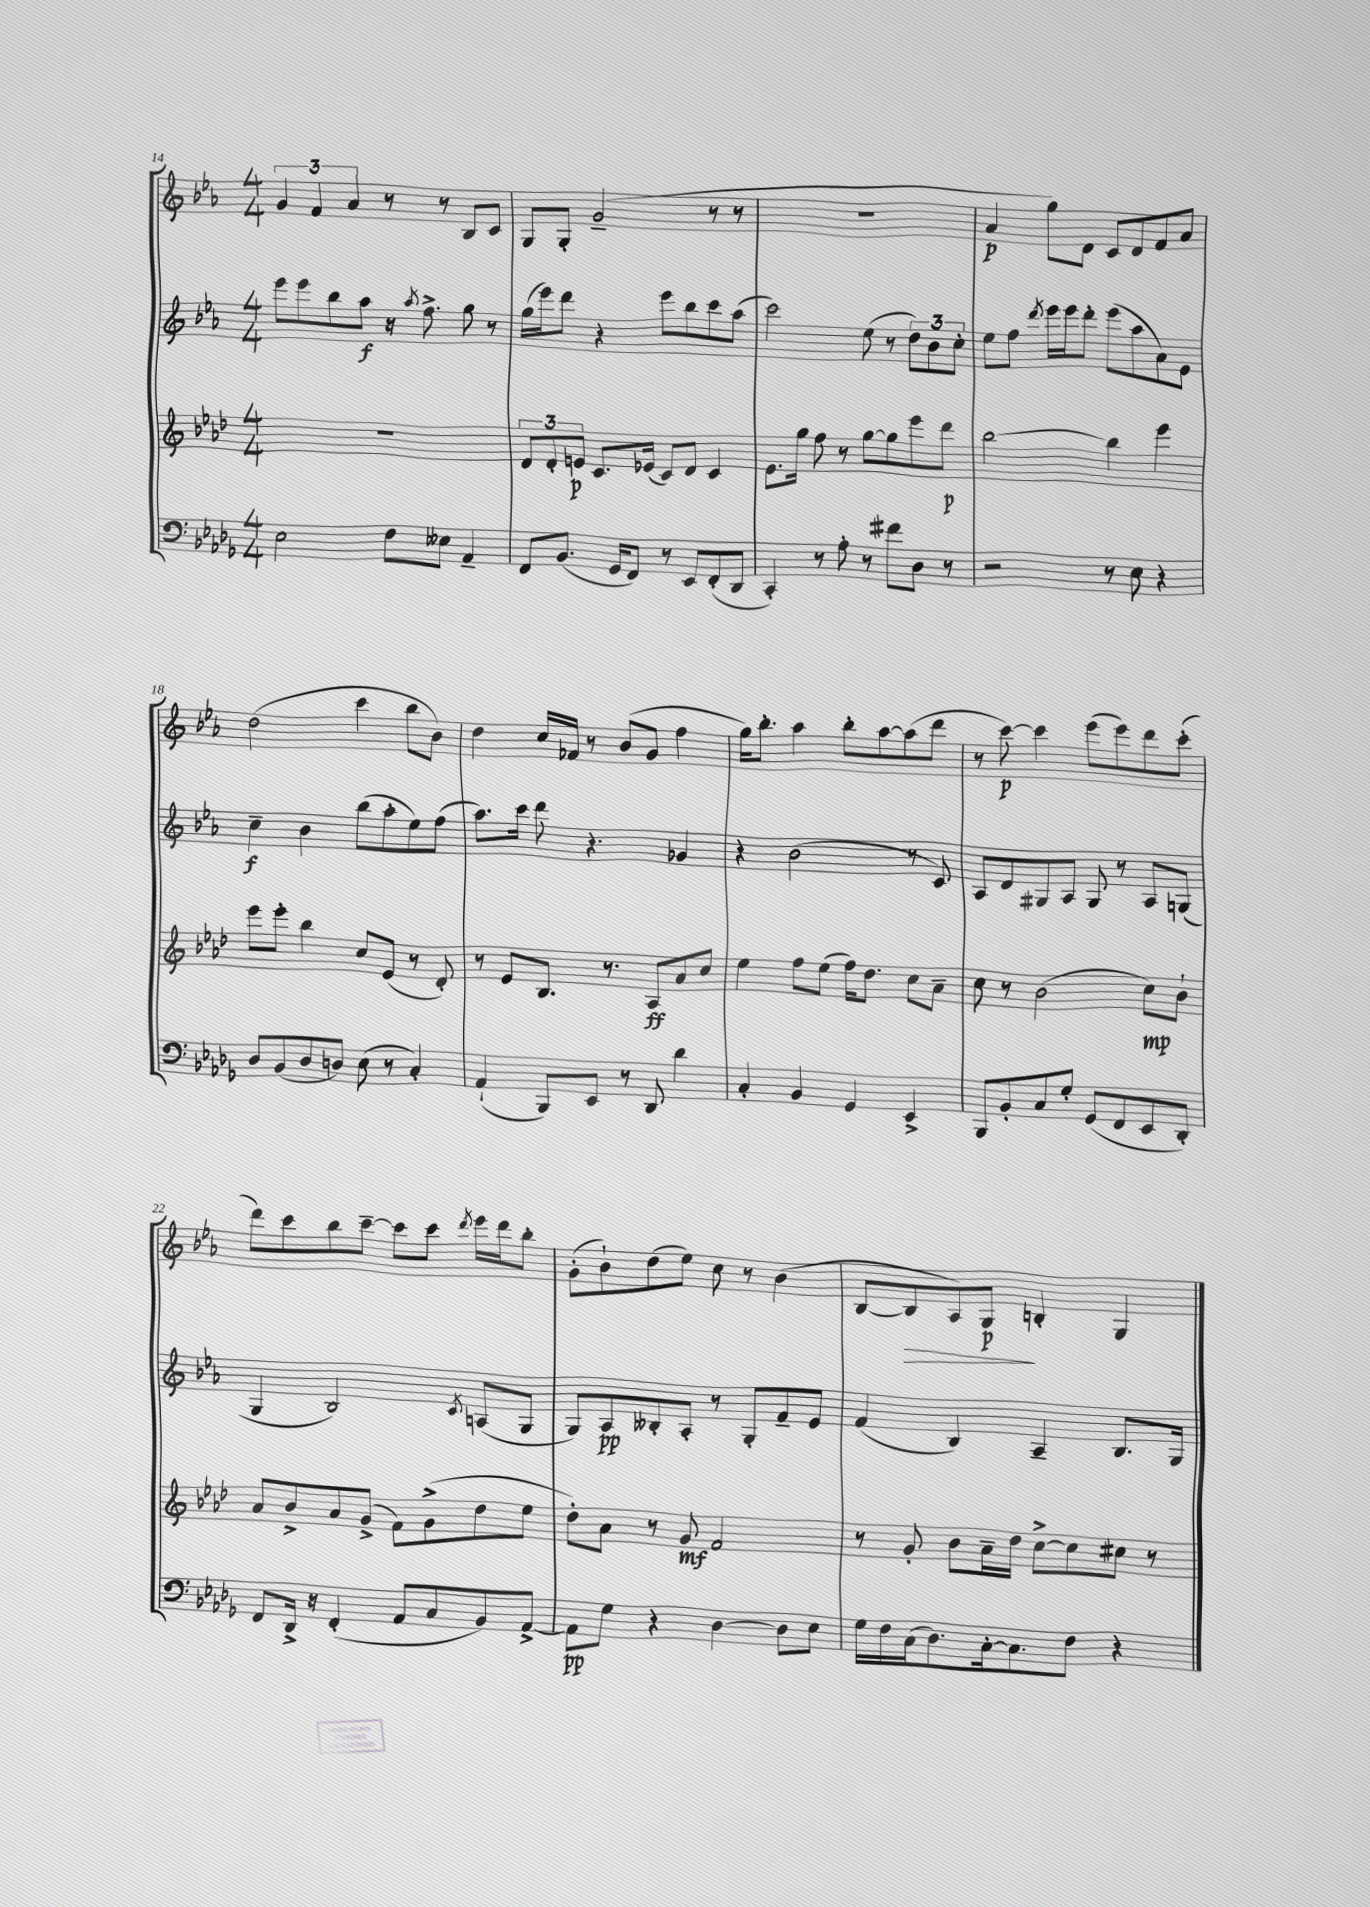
<<
\new StaffGroup <<
\new Staff = "s0" {
    \clef treble \key ees \major \numericTimeSignature \time 4/4
    \tuplet 3/2 { g'4 f'4 aes'4 } r8 r8 bes8 c'8 |
    g8 g8-. g'2--( r8 r8 |
    R1 |
    aes'4\p g''8) d'8 c'8 d'8 f'8 aes'8 |
    d''2( c'''4 bes''8 bes'8) |
    d''4 c''16 fes'16 r8 bes'8( g'8 f''4 |
    g''16) bes''8.-. aes''4 bes''8-. aes''8~ aes''8( d'''8 |
    r8 c'''8~\p) c'''4 ees'''8( ees'''8) d'''8 c'''8-.( |
    d'''8) c'''8 bes''8 c'''8~-- c'''8 c'''8 \acciaccatura { d'''8 } ees'''16 d'''16 bes''8-. |
    g'8-.( bes'8-!) d''8( ees''8) c''8 r8 bes'4( |
    bes8~ bes8\> aes8) g8\p\! b4-. g4 \bar "|." |
}
\new Staff = "s1" {
    \clef treble \key ees \major \numericTimeSignature \time 4/4
    ees'''8 ees'''8 bes''8 aes''8\f r16 \acciaccatura { aes''8 } f''8.-> g''8 r8 |
    g''16( ees'''16) d'''8 r4 ees'''8 bes''8 c'''8 aes''8( |
    c'''2) ees''8( r8 \tuplet 3/2 { d''8) bes'8 c''8-. } |
    ees''8 f''8 \acciaccatura { d'''8 } ees'''16 ees'''16 d'''8-. ees'''8( aes''8 aes'8) ees'8 |
    c''4--\f bes'4 bes''8( aes''8-. ees''8) f''8( |
    aes''8.) c'''16 d'''8 r4. ges'4 |
    r4 bes'2( r8 c'8) |
    aes8 d'8 gis8 aes8 gis8 r8 aes8 g8( |
    g4 bes2) \acciaccatura { c'8 } a8( g8 |
    g8) aes8\pp beses8-. aes8-. r8 g8-. f'8-- ees'8 |
    f'4( bes4) aes4-- bes8. g16 \bar "|." |
}
\new Staff = "s2" {
    \clef treble \key aes \major \numericTimeSignature \time 4/4
    R1 |
    \tuplet 3/2 { des'8 des'8-. e'8\p } c'8. ees'16( c'8) des'8 c'4 |
    ees'8. g''16 f''8 r8 g''8~ g''8 ees'''8 des'''8\p |
    bes''2~ bes''4 ees'''4 |
    ees'''8 ees'''8-. bes''4 c''8 ees'8( r8 des'8-.) |
    r8 ees'8 bes8. r8. aes8\ff aes'8 c''8 |
    ees''4 f''8 ees''8( f''16) des''8. c''8 aes'8-- |
    c''8 r8 bes'2( c''8\mp) bes'8-! |
    aes'8 bes'8-> aes'8 g'8->( f'8) g'8->( des''8 ees''8 |
    des''8-.) aes'8 r8 g'8\mf f'2 |
    r8 g'8-. bes'8 aes'16-- des''16 c''8~-> c''8 cis''8 r8 \bar "|." |
}
\new Staff = "s3" {
    \clef bass \key des \major \numericTimeSignature \time 4/4
    ees2 f8 eeses8 aes,4-- |
    f,8 bes,8.( ges,16 f,8) r8 ees,8 f,8-.( des,8 |
    c,4-.) r8 aes8-. r8 fis'8 des8 r8 |
    r2 r8 ees8 r4 |
    des8 bes,8( des8 d8) ees8( r8 c4-.) |
    aes,4-!( bes,,8) ees,8 r8 des,8 des'4 |
    c4-. bes,4 ges,4 ees,4-> |
    bes,,8 bes,8-. c8 ges8-. ges,8( f,8 ees,8 des,8-.) |
    f,8 des,16-> r16 f,4-.( aes,8 c8 bes,8) aes,8~-> |
    aes,8\pp ges8 r4 des4~ des8 ees8 |
    ges16 f16 c16( des8.) c16~-. c8. f8 r4 \bar "|." |
}
>>
>>
\layout { \context { \Score currentBarNumber = #14 } }
